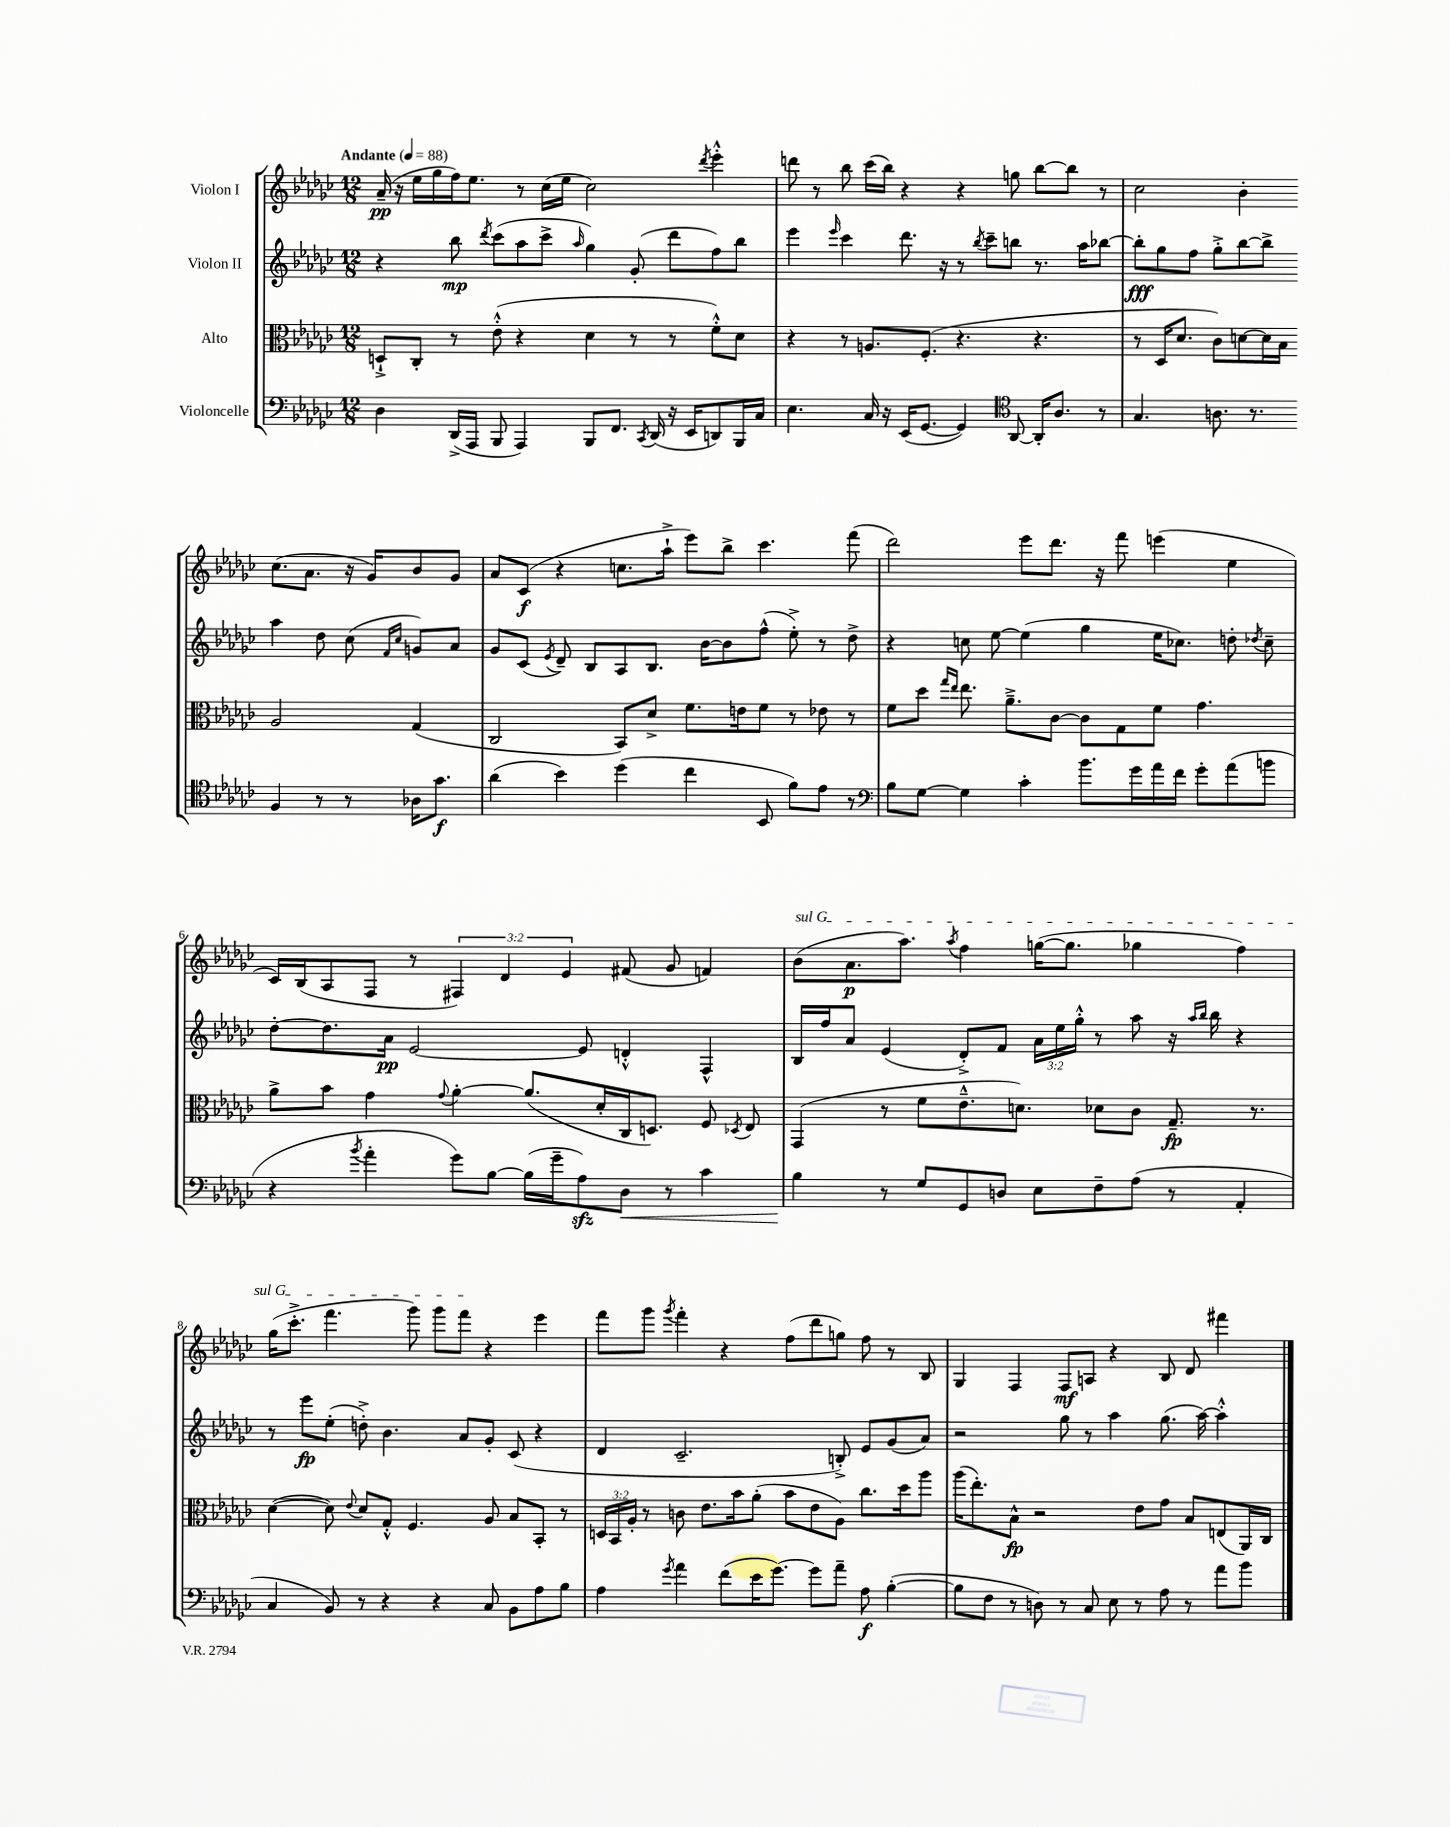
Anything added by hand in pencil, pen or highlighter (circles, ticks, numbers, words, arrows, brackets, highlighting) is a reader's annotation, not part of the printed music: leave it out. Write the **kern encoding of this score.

**kern	**dynam	**kern	**dynam	**kern	**dynam	**kern	**dynam
*part4	*part4	*part3	*part3	*part2	*part2	*part1	*part1
*staff4	*staff4	*staff3	*staff3	*staff2	*staff2	*staff1	*staff1
*I"Violoncelle	*	*I"Alto	*	*I"Violon II	*	*I"Violon I	*
*clefF4	*	*clefC3	*	*clefG2	*	*clefG2	*
*k[b-e-a-d-g-c-]	*	*k[b-e-a-d-g-c-]	*	*k[b-e-a-d-g-c-]	*	*k[b-e-a-d-g-c-]	*
*M12/8	*	*M12/8	*	*M12/8	*	*M12/8	*
*MM88	*	*MM88	*	*MM88	*	*MM88	*
=1	=1	=1	=1	=1	=1	=1	=1
!	!	!	!	!	!	!LO:TX:a:B:t=Andante	!
4D-\	.	8Dn`^/L	.	4r	.	(16a-~/	pp
.	.	.	.	.	.	16r	.
.	.	8C-'/J	.	.	.	16ee-\LL	.
.	.	.	.	.	.	16gg-\	.
(16DD-^/LL	.	8r	.	8bb-\	mp	16ff\J)	.
16AAA-/JJ	.	.	.	.	.	8.ee-\J	.
.	.	.	.	8qddd-/	.	.	.
8BBB-/	.	(8e-'^^\	.	(8ccc-\L	.	.	.
4AAA-/)	.	4r	.	8aa-\	.	8r	.
.	.	.	.	8ccc-^\J	.	(16cc-\LL	.
.	.	.	.	.	.	16ee-\JJ	.
.	.	.	.	16qqaa-/	.	.	.
8BBB-/L	.	4d-\	.	4gg-\)	.	2cc-\)	.
8.FF/J	.	.	.	.	.	.	.
.	.	8r	.	(8g-'/	.	.	.
8qCC-/	.	.	.	.	.	.	.
(16DD-/	.	.	.	.	.	.	.
16r	.	8r	.	8ddd-\L	.	.	.
16EE-/KL	.	.	.	.	.	.	.
.	.	.	.	.	.	8qddd-/	.
8DDn/)	.	8f'^^\L)	.	8ff\)	.	4eee-'^^\	.
16BBB-/L	.	8d-\J	.	8bb-\J	.	.	.
16C-/JJ	.	.	.	.	.	.	.
=2	=2	=2	=2	=2	=2	=2	=2
4.E-\	.	4r	.	4eee-\	.	8dddn\	.
.	.	.	.	.	.	8r	.
.	.	.	.	16qqeee-/	.	.	.
.	.	8r	.	4ccc-\	.	8bb-\	.
16C-/	.	8.An/L	.	.	.	(16ccc-\LL	.
16r	.	.	.	.	.	16bb-\JJ)	.
(16EE-/KL	.	.	.	8.ddd-\	.	4r	.
[8.GG-/J	.	(8.F'/J	.	.	.	.	.
.	.	.	.	16r	.	.	.
4GG-/])	.	4.r	.	8r	.	4r	.
.	.	.	.	8qbb-/	.	.	.
.	.	.	.	8ccc-~\L	.	.	.
*clefC4	*	*	*	*	*	*	*
[8AA-/	.	.	.	8bbn\J	.	8ggn\	.
16AA-'/KL]	.	4.r	.	8.r	.	[8bb-\L	.
8.A-/J	.	.	.	.	.	.	.
.	.	.	.	.	.	8bb-\J]	.
.	.	.	.	16aa-\KL	.	.	.
8r	.	.	.	[8bb-X\J	.	8r	.
=3	=3	=3	=3	=3	=3	=3	=3
4.G-/	.	8r	.	8bb-'\L]	fff	2cc-\	.
.	.	16D-/KL	.	8gg-\	.	.	.
.	.	8.d-/J	.	.	.	.	.
.	.	.	.	8ff\J	.	.	.
8.An\	.	8c-\L)	.	8gg-'^\L	.	.	.
.	.	[8dn\	.	[8bb-\	.	4b-'\	.
8.r	.	.	.	.	.	.	.
.	.	16d\L]	.	8bb-^\J]	.	.	.
.	.	16B-\JJ	.	.	.	.	.
4F/	.	2A-/	.	4aa-\	.	(8.cc-\L	.
.	.	.	.	.	.	8.a-\J	.
8r	.	.	.	8dd-\	.	.	.
8r	.	.	.	(8cc-\	.	16r	.
.	.	.	.	.	.	16g-/KL)	.
.	.	.	.	16qqf/LL	.	.	.
.	.	.	.	16qqcc-/JJ	.	.	.
16A-X\KL	.	(4G-/	.	8gn/L)	.	8b-/	.
8.g-\J	f	.	.	.	.	.	.
.	.	.	.	8a-/J	.	8g-/J	.
!!LO:LB:g=z
=4	=4	=4	=4	=4	=4	=4	=4
(4a-\	.	2C-/	.	8g-/L	.	8a-/L	.
.	.	.	.	(8c-/J	.	(8c-/J	f
.	.	.	.	8qe-/	.	.	.
4b-\)	.	.	.	8d-~/)	.	4r	.
.	.	.	.	8B-/L	.	.	.
(4dd-\	.	8BB-/L)	.	8A-/	.	8.ccn\L	.
.	.	8d-^/J	.	8.B-/J	.	.	.
.	.	.	.	.	.	16aa-`^\Jk	.
4cc-\	.	8.f\L	.	.	.	8eee-\L)	.
.	.	.	.	[16b-\KL	.	.	.
.	.	.	.	8b-\]	.	8bb-^\J	.
.	.	16en\k	.	.	.	.	.
8BB-/	.	8f\J	.	(8ff^^\J	.	4.ccc-\	.
8f\L)	.	8r	.	8ee-'^\)	.	.	.
8e-\J	.	8e-X\	.	8r	.	.	.
8r	.	8r	.	8dd-^\	.	(8fff\	.
=5	=5	=5	=5	=5	=5	=5	=5
*clefF4	*	*	*	*	*	*	*
8B-\L	.	8f\L	.	4r	.	2ddd-\)	.
[8G-\J	.	8dd-\J	.	.	.	.	.
.	.	16qqgg-/LL	.	.	.	.	.
.	.	16qqee-/JJ	.	.	.	.	.
4G-\]	.	8.ee-\	.	8ccn\	.	.	.
.	.	.	.	[8ee-\	.	.	.
.	.	8.a-~^\L	.	.	.	.	.
4c-'\	.	.	.	(4ee-\]	.	8eee-\L	.
.	.	[8c-\J	.	.	.	8.ddd-\J	.
8.b-\L	.	8c-\L]	.	4gg-\	.	.	.
.	.	.	.	.	.	16r	.
.	.	8G-\	.	.	.	8fff\	.
16g-\L	.	.	.	.	.	.	.
16a-\	.	8f\J	.	16ee-\KL	.	(4eeen\	.
16f\JJ	.	.	.	8.cc-X\J)	.	.	.
8g-'\L	.	4.g-\	.	.	.	.	.
(8a-\	.	.	.	8ddn'\	.	4ee-\	.
.	.	.	.	8qdd-X/	.	.	.
8bn\J	.	.	.	8cc-~\	.	.	.
!!LO:LB:g=z
=6	=6	=6	=6	=6	=6	=6	=6
4r	.	8a-^\L	.	[8dd-'\L	.	16c-/LL)	.
.	.	.	.	.	.	(16B-/J	.
.	.	8b-\J	.	8.dd-\]	.	8A-/	.
8qb-/	.	.	.	.	.	.	.
4a-'\	.	4g-\	.	.	.	8F/J	.
.	.	.	.	16a-\Jk	pp	.	.
.	.	.	.	[2e-/	.	8r	.
.	.	8qqg-/	.	.	.	.	.
8g-\L)	.	[4a-'\	.	.	.	6F#X/)	.
[8B-\J	.	.	.	.	.	.	.
.	.	.	.	.	.	6d-/	.
(16B-\LL]	.	(8.a-/L]	.	.	.	.	.
16g-~\J	.	.	.	.	.	.	.
.	.	.	.	.	.	6e-/	.
8A-zz\)	.	.	.	8e-/]	.	.	.
.	.	16d-'/L	.	.	.	.	.
!	!LO:HP:b	!	!	!	!	!	!
8D-\J	<	16C-/J	.	4dn'^^/	.	(8f#X/	.
.	.	8.Dn/J)	.	.	.	.	.
8r	.	.	.	.	.	8g-/	.
4c-\	.	8F/	.	4F^^/	.	4fn/)	.
.	.	8qD-X/	.	.	.	.	.
.	.	8E-/	.	.	.	.	.
=7	=7	=7	=7	=7	=7	=7	=7
!	!	!	!	!	!	!LO:TX:a:i:t=sul G	!
4B-\	.	(4GG-/	.	16B-/LL	.	(8b-\L	.
.	.	.	.	16ff/J	.	.	.
.	.	.	.	8a-/J	.	8.a-\	p
8r	[	8r	.	(4e-/	.	.	.
.	.	.	.	.	.	8.aa-\J)	.
8G-/L	.	8f\L	.	.	.	.	.
.	.	.	.	.	.	8qaa-/	.
8GG-/	.	8.e-~^^\	.	8d-'^/L)	.	4ff\	.
8Dn/J	.	.	.	8f/J	.	.	.
.	.	8.dn\J)	.	.	.	.	.
8E-\L	.	.	.	24a-\LL	.	([16ggn\KL	.
.	.	.	.	24ee-\	.	.	.
.	.	.	.	.	.	8.gg\J]	.
.	.	.	.	24gg-'^^\JJ	.	.	.
8F~\	.	8d-X\L	.	8r	.	.	.
(8A-\J	.	8c-\J	.	8aa-\	.	4gg-X\	.
8r	.	8.G-~/	fp	16r	.	.	.
.	.	.	.	16qqaa-/LL	.	.	.
.	.	.	.	16qqbb-/JJ	.	.	.
.	.	.	.	16bb-\	.	.	.
4AA-'/	.	.	.	4r	.	4ff\)	.
.	.	8.r	.	.	.	.	.
!!LO:LB:g=z
=8	=8	=8	=8	=8	=8	=8	=8
4C-/	.	([4d-\	.	8r	.	(16gg-\KL	.
.	.	.	.	.	.	8.ccc-'^\J	.
.	.	.	.	8eee-\L	fp	.	.
8BB-/)	.	8d-\])	.	(8ee-'\J	.	4.fff\	.
.	.	8qqe-/	.	.	.	.	.
8r	.	8d-/L	.	8ddn'^\)	.	.	.
4r	.	8G-'^^/J	.	4.b-\	.	.	.
.	.	4.F/	.	.	.	8ggg-\)	.
4r	.	.	.	.	.	8ggg-\L	.
.	.	.	.	8a-/L	.	8fff\J	.
8C-/	.	8A-/	.	8g-'/J	.	4r	.
8BB-\L	.	8B-/L	.	(8c-/	.	.	.
8A-\	.	8BB-'/J	.	4r	.	4eee-\	.
8B-\J	.	8r	.	.	.	.	.
=9	=9	=9	=9	=9	=9	=9	=9
4A-\	.	24Dn/LL	.	4d-/	.	8fff\L	.
.	.	24BB-/	.	.	.	.	.
.	.	24A-'/JJ	.	.	.	.	.
.	.	8r	.	.	.	8ggg-\J	.
8qg-/	.	.	.	.	.	8qggg-/	.
4a-\	.	8cn\	.	2.c-~/	.	4fff'\	.
.	.	8.e-\L	.	.	.	.	.
(8f\L	.	.	.	.	.	4r	.
.	.	16b-\k	.	.	.	.	.
16e-\K	.	(8a-'\J	.	.	.	.	.
[8.g-\J)	.	.	.	.	.	.	.
.	.	8b-\L	.	.	.	(8ff\L	.
8g-\L]	.	8e-\	.	.	.	8ddd-\	.
8a-~\J	.	8A-\J)	.	8Bn'^/)	.	8ggn\J)	.
8A-\	f	8.cc-\L	.	8e-/L	.	8ff\	.
([4B-'\	.	.	.	(8g-/	.	8r	.
.	.	16dd-\k	.	.	.	.	.
.	.	8aa-\J	.	8a-/J)	.	8B-/	.
=10	=10	=10	=10	=10	=10	=10	=10
8B-\L]	.	(16aa-\KL	.	2r	.	4G-/	.
.	.	8.ee-'\)	.	.	.	.	.
8F\J	.	.	.	.	.	.	.
8r	.	8B-^^\J	fp	.	.	4F/	.
8Dn\)	.	2r	.	.	.	.	.
8r	.	.	.	8gg-\	.	8F/L	mf
8C-/	.	.	.	8r	.	8An/J	.
8E-\	.	.	.	4aa-\	.	4r	.
8r	.	8e-\L	.	.	.	.	.
8A-\	.	8g-\J	.	(8.gg-\	.	8B-/	.
8r	.	8B-/L	.	.	.	8d-/	.
.	.	.	.	[16aa-\)	.	.	.
8a-\L	.	(8En/	.	4aa-'^^\]	.	4fff#X\	.
8b-\J	.	16AA-/L)	.	.	.	.	.
.	.	16C-/JJ	.	.	.	.	.
==	==	==	==	==	==	==	==
*-	*-	*-	*-	*-	*-	*-	*-
